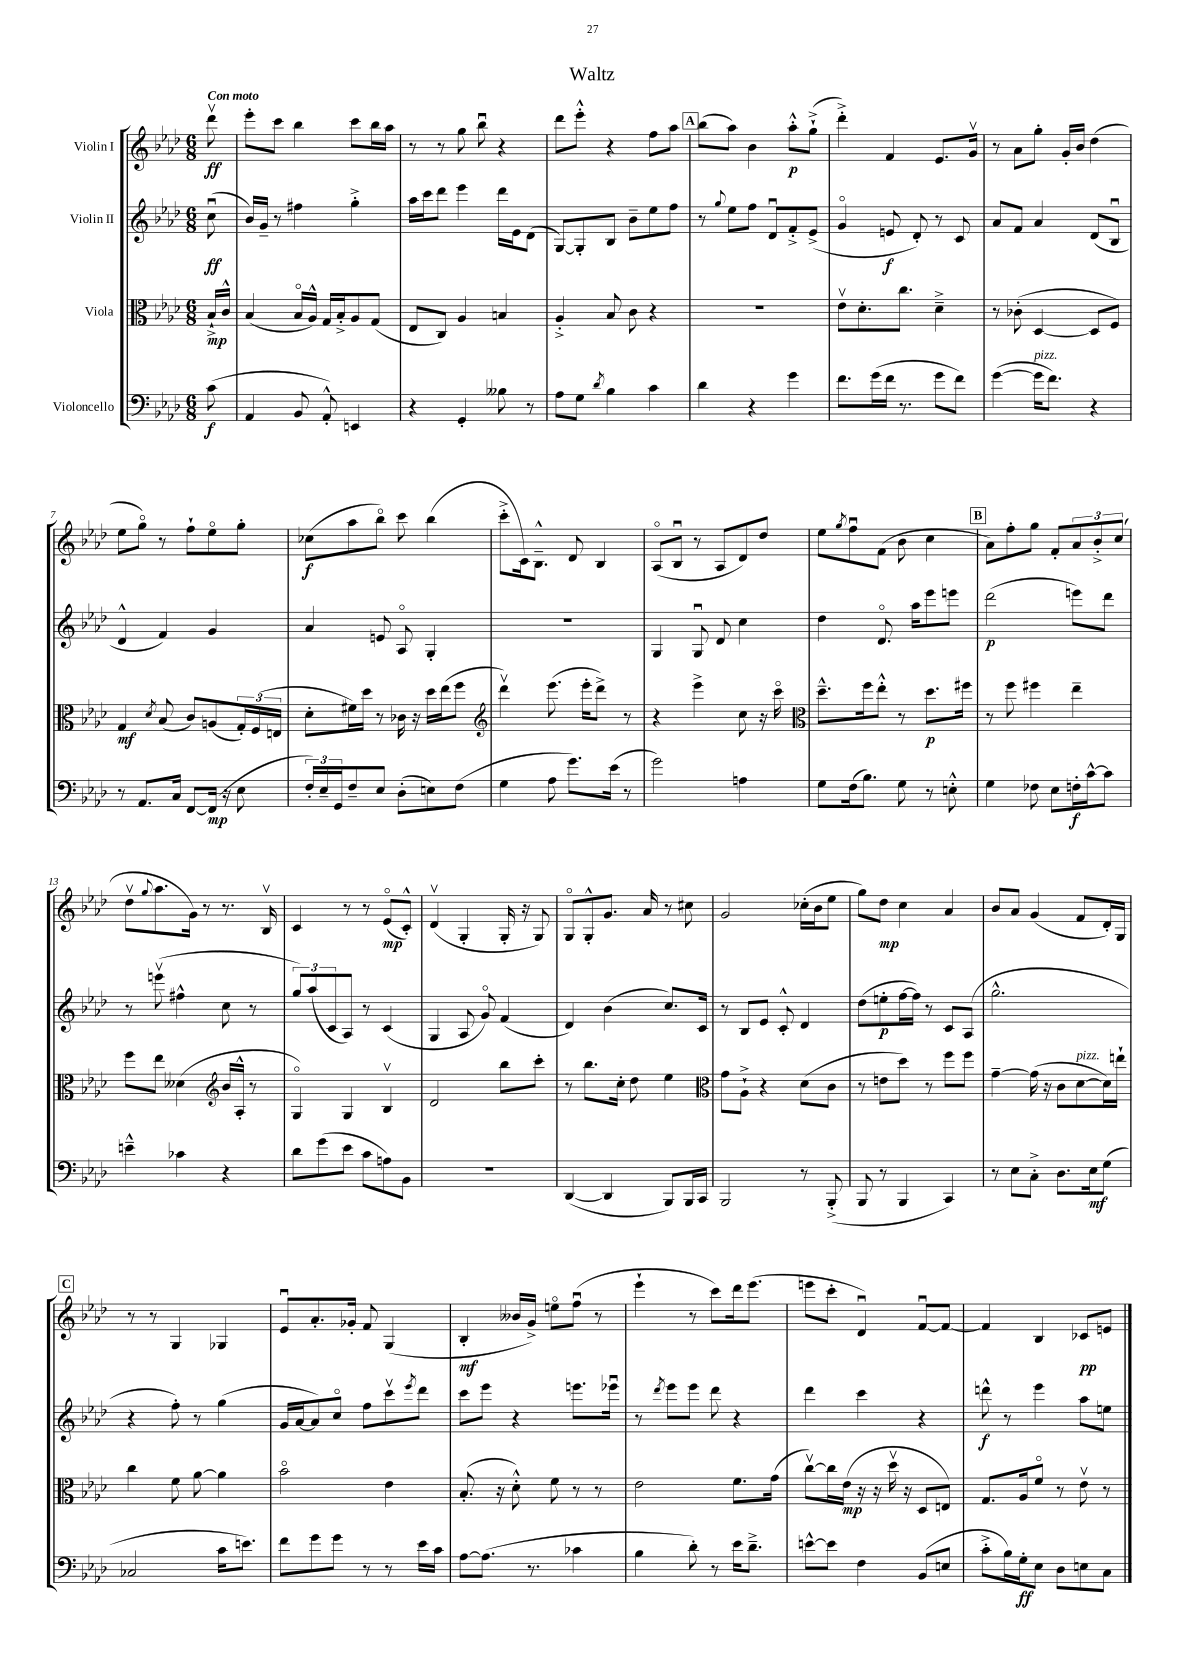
\header { title = "Waltz" }
<<
\new StaffGroup <<
\new Staff = "s0" \with { instrumentName = "Violin I" } {
    \clef treble \key aes \major \numericTimeSignature \time 6/8 \partial 8 \tempo "Con moto"
    des'''8\upbow\ff |
    ees'''8-. c'''8 bes''4 c'''8 bes''16 aes''16 |
    r8 r8 g''8 bes''8\downbow r4 |
    des'''8 ees'''8-.-^ r4 f''8 aes''8 |
    \mark \markup { \box "A" } bes''8( aes''8) bes'4 aes''8-.-^\p g''8-!->( |
    des'''4-.->) f'4 ees'8. g'16\upbow |
    r8 aes'8 g''8-. g'16-. bes'16 des''4( |
    ees''8 g''8\flageolet) r8 f''8-! ees''8\flageolet g''8-. |
    ces''8\f( aes''8 bes''8\flageolet) c'''8 bes''4( |
    c'''8-.-> c'16) bes8.---^ des'8 bes4 |
    aes8\flageolet( bes8\downbow r8 aes8 des'8) des''8 |
    ees''8 \acciaccatura { g''8 } f''8\downbow f'8( bes'8 c''4 |
    \mark \markup { \box "B" } aes'8) f''8-. g''8 f'8-. \tuplet 3/2 { aes'8 bes'8-.-> c''8( } |
    des''8\upbow \appoggiatura { g''8 } aes''8. g'16) r8 r8. bes16\upbow |
    c'4 r8 r8 ees'8\flageolet\mp( c'8-.-^) |
    des'4\upbow( g4-. g16-. r16 g8) |
    g8\flageolet g8-.-^ g'8. aes'16 r8 cis''8 |
    g'2 ces''16-.( bes'16 ees''8 |
    g''8) des''8\mp c''4 aes'4 |
    bes'8 aes'8 g'4( f'8 des'16-.) g16 |
    \mark \markup { \box "C" } r8 r8 g4 ges4 |
    ees'8\downbow aes'8.-. ges'16-. f'8 g4( |
    bes4-.\mf beses'16 g'16->) e''8\flageolet f''8\downbow( r8 |
    ees'''4-! r8 c'''8) des'''16 ees'''8.( |
    e'''8 c'''8-. des'4\downbow) f'8~\downbow f'8~ |
    f'4 bes4 ces'8\pp e'8 \bar "|." |
}
\new Staff = "s1" \with { instrumentName = "Violin II" } {
    \clef treble \key aes \major \numericTimeSignature \time 6/8 \partial 8
    c''8\downbow\ff( |
    bes'16) g'16-- r8 fis''4 g''4-.-> |
    aes''16 c'''16 des'''8 ees'''4 des'''16 ees'16 des'8( |
    g8~) g8-. bes8 bes'8-- ees''8 f''8 |
    \mark \markup { \box "A" } r8 \appoggiatura { g''8 } ees''8 f''8 des'8\downbow f'8-.-> ees'8->( |
    g'4\flageolet e'8\f des'8-.) r8 c'8 |
    aes'8 f'8 aes'4 des'8( bes8\downbow |
    des'4-^ f'4) g'4 |
    aes'4 e'8 aes8\flageolet g4-. |
    R2. |
    g4 g8\downbow des'8 c''4 |
    des''4 des'8.\flageolet aes''16 ees'''8 e'''8 |
    \mark \markup { \box "B" } des'''2\p( e'''8) des'''8 |
    r8 e'''8\upbow( fis''4-^ c''8 r8 |
    \tuplet 3/2 { g''8) aes''8( c'8 } aes8) r8 c'4( |
    g4 aes8 g'8\flageolet) f'4( |
    des'4) bes'4( c''8.) c'16 |
    r8 bes8 ees'8 c'8-.-^ des'4 |
    des''8( e''8-.\p f''16~ f''16) r8 c'8 aes8( |
    g''2.-^ |
    \mark \markup { \box "C" } r4 f''8-.) r8 g''4( |
    g'16 aes'16~ aes'8) c''8\flageolet f''8 c'''8\upbow \acciaccatura { ees'''8 } des'''8 |
    c'''8 ees'''8 r4 e'''8. ees'''16\downbow |
    r8 \acciaccatura { des'''8 } ees'''8 ees'''8 des'''8 r4 |
    des'''4 c'''4 r4 |
    d'''8-^\f r8 ees'''4 aes''8 e''8 \bar "|." |
}
\new Staff = "s2" \with { instrumentName = "Viola" } {
    \clef alto \key aes \major \numericTimeSignature \time 6/8 \partial 8
    bes16-!->\mp c'16-^ |
    bes4( bes16\flageolet aes16-^) g16 bes16-.-> aes8 g8( |
    ees8 c8) aes4 b4 |
    aes4-.-> bes8 c'8 r4 |
    \mark \markup { \box "A" } R2. |
    ees'8\upbow des'8.-. c''8. des'4---> |
    r8 ces'8-.( des4~ des8 f8) |
    g4\mf \acciaccatura { des'8 } bes8( c'8) a8( \tuplet 3/2 { g16-.) f16( e16 } |
    des'8-. fis'16) des''16 r8 ces'16 r16 des''16 ees''16( f''8 |
    \clef treble des'''4\upbow) ees'''8.( ees'''16-. des'''8->) r8 |
    r4 ees'''4-> c''8 r16 c'''16\flageolet |
    \clef alto des''8.---^ f''16 ees''8-.-^ r8 des''8.\p fis''16 |
    \mark \markup { \box "B" } r8 f''8 fis''4 ees''4-- |
    f''8 ees''8 deses'4( \clef treble bes'16 aes16-.-^ r8 |
    g4\flageolet) g4 bes4\upbow |
    des'2 bes''8 c'''8-. |
    r8 bes''8. c''16-. des''8 ees''4 |
    \clef alto g'8 aes8-!-> r4 des'8( c'8 |
    r8 e'8 des''8) r8 f''8 f''8 |
    g'4~-- g'16( r16 c'8 des'8~^\markup { \italic "pizz." } des'16) e''16-! |
    \mark \markup { \box "C" } c''4 f'8 aes'8~ aes'4 |
    bes'2\flageolet ees'4 |
    bes8.-.( r16 des'8-.-^) f'8 r8 r8 |
    ees'2 f'8. g'16( |
    c''8~\upbow) c''16 ees'16\mp( r16 r16 des''16\upbow r16 des8 e8) |
    g8. aes16 f'8\flageolet r8 ees'8\upbow r8 \bar "|." |
}
\new Staff = "s3" \with { instrumentName = "Violoncello" } {
    \clef bass \key aes \major \numericTimeSignature \time 6/8 \partial 8
    c'8\f( |
    aes,4 bes,8 aes,8-.-^) e,4 |
    r4 g,4-. beses8 r8 |
    aes8 g8 \acciaccatura { des'8 } bes4 c'4 |
    \mark \markup { \box "A" } des'4 r4 g'4 |
    f'8. g'16( f'16 r8. g'8 f'8) |
    g'4~( g'16^\markup { \italic "pizz." } f'8.) r4 |
    r8 aes,8. c16 f,8~ f,16\mp( r16 ees8 |
    \tuplet 3/2 { f16-.) ees16-- g,16 } f8-- ees8 des8-.( e8) f8( |
    g4 aes8 g'8.) ees'16( r8 |
    g'2) a4 |
    g8 f16( bes8.) g8 r8 e8-.-^ |
    \mark \markup { \box "B" } g4 fes8 ees8 f16-.\f c'16~-^ c'8 |
    e'4---^ ces'4 r4 |
    des'8 g'8( ees'8 c'8 a8) bes,8 |
    R2. |
    des,4~( des,4 bes,,8) bes,,16 c,16 |
    bes,,2 r8 bes,,8-.->( |
    bes,,8 r8 bes,,4 c,4) |
    r8 ees8 c8-.-> des8. ees16\mf g8( |
    \mark \markup { \box "C" } ces2 c'16 e'8.) |
    f'8 g'8 g'8 r8 r8 ees'16 c'16 |
    aes8~ aes8.( r8. ces'4 |
    bes4 des'8-.) r8 ees'16 des'8.---> |
    e'8~-^ e'8 f4 bes,8( e8 |
    c'8-.-> bes16) g16-.\ff ees8 des8 e8 c8 \bar "|." |
}
>>
>>
